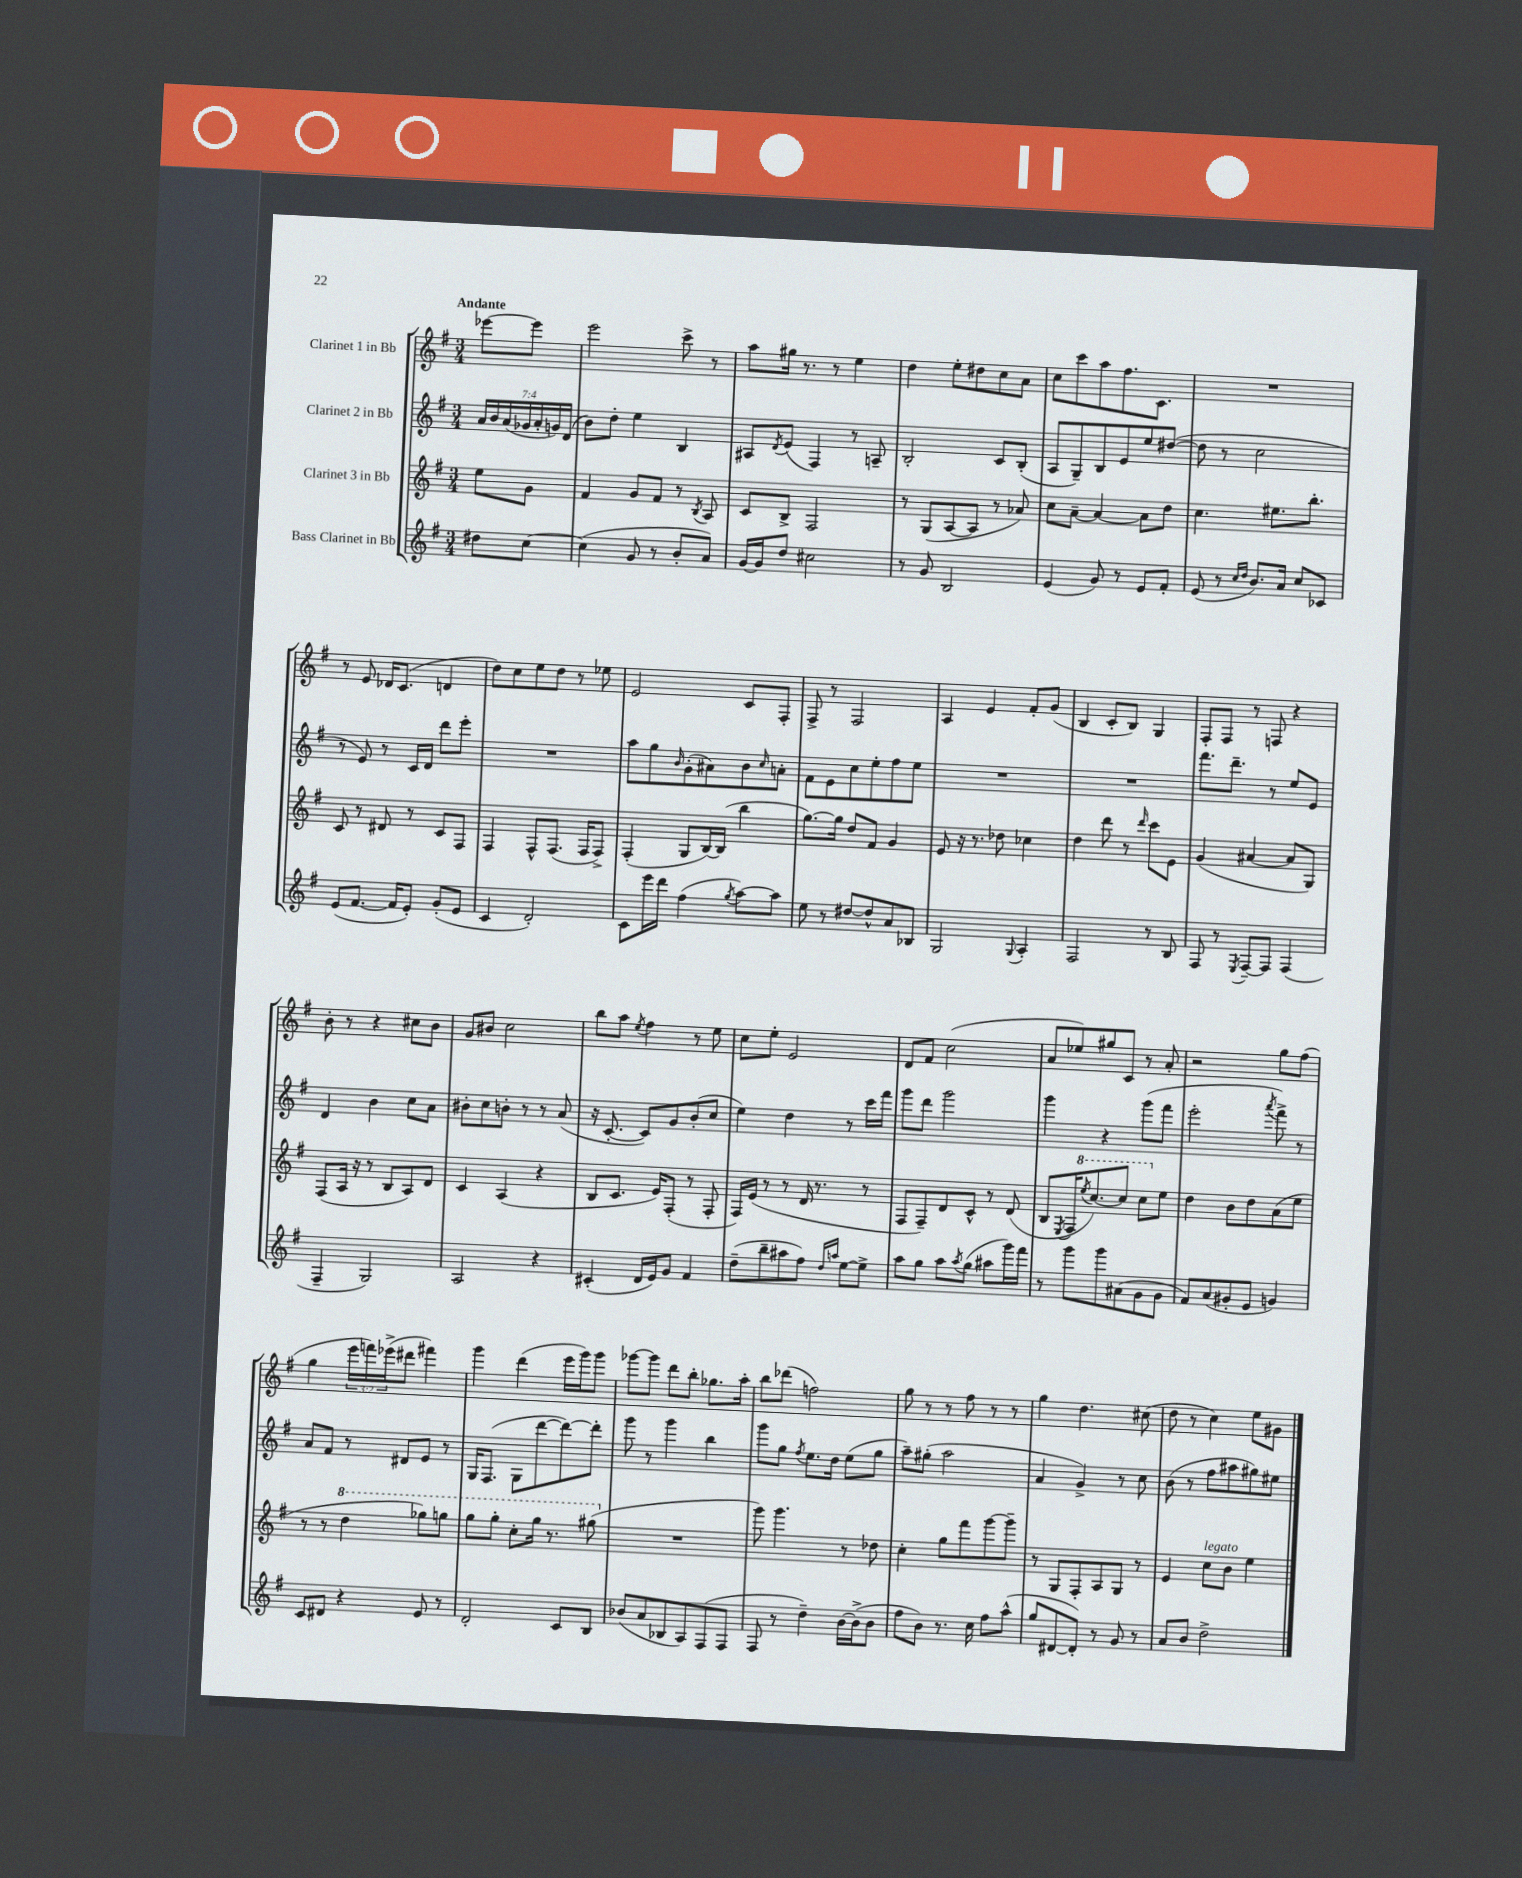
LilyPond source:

<<
\new StaffGroup <<
\new Staff = "s0" \with { instrumentName = "Clarinet 1 in Bb" } {
    \clef treble \key g \major \numericTimeSignature \time 3/4 \override Staff.TupletNumber.text = #tuplet-number::calc-fraction-text \partial 4 \tempo "Andante"
    ees'''8~ ees'''8 |
    e'''2 c'''8-> r8 |
    a''8 gis''16 r8. r8 e''4 |
    d''4 e''8-. dis''8 c''8 a'8 |
    c''8 c'''8 a''8 fis''8. c'8. |
    R2. |
    r8 e'8 des'16 c'8.( d'4 |
    d''8) c''8 e''8 d''8 r8 ees''8 |
    e'2 c'8 fis8-. |
    fis8-> r8 fis2 |
    a4 e'4 fis'8-. g'8( |
    b4 c'8-. b8) g4 |
    fis8-. fis8 r8 f8 r4 |
    b'8-. r8 r4 cis''8 b'8 |
    g'8 bis'8 c''2 |
    b''8 a''8 \acciaccatura { e''8 } fis''4 r8 e''8 |
    c''8 e''8-. e'2 |
    d'8 fis'8 c''2( |
    a'8 ees''8) gis''8 c'8 r8 a'8-. |
    r2 g''8 fis''8( |
    g''4 \tuplet 3/2 { e'''16 f'''16) ees'''16->( } dis'''8 fis'''4) |
    g'''4 d'''4( e'''16 g'''16) g'''8 |
    ges'''8~ ges'''8 d'''8 b''8-. ges''8. a''16-. |
    b''8 des'''8( f''2) |
    g''8 r8 r8 fis''8 r8 r8 |
    g''4 d''4. cis''8( |
    d''8 r8 c''4) e''8 gis'8 \bar "|." |
}
\new Staff = "s1" \with { instrumentName = "Clarinet 2 in Bb" } {
    \clef treble \key g \major \numericTimeSignature \time 3/4 \override Staff.TupletNumber.text = #tuplet-number::calc-fraction-text \partial 4
    \tuplet 7/4 { a'16 b'16 a'16( ges'16 a'16-. g'16) d'16( } |
    b'8) d''8-. e''4 b4 |
    ais8 \acciaccatura { d'8 } e'8( fis4) r8 a8-- |
    b2-. c'8 b8-.( |
    a8 g8--) b8 e'8 e''8 dis''8~( |
    dis''8 r8 c''2 |
    r8 e'8) r8 c'16 d'16 d'''8 e'''8-. |
    R2. |
    a''8 g''8 \grace { b'16 } g'8-.( ais'8) b'8 \grace { c''16 } a'8-. |
    fis'8 e'8 c''8 e''8-. fis''8 e''8 |
    R2. |
    R2. |
    fis'''8. d'''8.-- r8 e''8 e'8 |
    d'4 b'4 c''8 a'8 |
    bis'8-. c''8 b'8-. r8 r8 a'8( |
    r16 c'8.~-. c'8) g'8 b'8-.( c''8 |
    e''4) d''4 r8 c'''16 fis'''16 |
    g'''8 d'''8 g'''2 |
    g'''4 r4 g'''8( fis'''8 |
    e'''2-. \acciaccatura { a'''8 } fis'''8->) r8 |
    a'8 fis'8 r8 dis'8 e'8 r8 |
    g16 fis8.( g8 d'''8~ d'''8~) d'''8-. |
    g'''8 r8 g'''4 b''4 |
    g'''8 g''8 \acciaccatura { fis''8 } e''8. d''16 e''8( g''8 |
    a''8--) gis''8-.( a''2 |
    a'4 g'4->) r8 c''8 |
    b'8( r8 fis''8 ais''8 gis''8) eis''8 \bar "|." |
}
\new Staff = "s2" \with { instrumentName = "Clarinet 3 in Bb" } {
    \clef treble \key g \major \numericTimeSignature \time 3/4 \partial 4
    e''8 g'8 |
    fis'4 g'8 fis'8 r8 \acciaccatura { b8 } a8 |
    c'8 b8-> fis2 |
    r8 g8( a8~ a8 r8 aes'8) |
    c''8 a'8~-- a'4~ a'8 d''8 |
    c''4. eis''8. b''8.-. |
    c'8 r8 dis'8 r8 c'8 fis8 |
    fis4 fis8-^ fis8.( fis16 fis8->) |
    fis4-.( g8 b16~) b16( b''4 |
    g''8.~) g''16 d''8 fis'8 g'4 |
    e'8 r16 r8. des''8 ces''4 |
    d''4 d'''8 r8 \grace { d'''16 } c'''8 e'8 |
    g'4( ais'4~ ais'8 g8) |
    fis8( a16 r16 r8 b8 a8) d'8 |
    c'4 a4( r4 |
    b8 c'8. e'16) fis8-.( r8 fis8-. |
    fis16) e'16( r8 r8 d'16 r8. r8 |
    fis8 fis8--) d'8 c'8-^ r8 d'8( |
    b8 \acciaccatura { e8 } fis16 \ottava #1 \acciaccatura { e'''8 } c'''8.~) c'''8 c'''8 \ottava #0 e''8 |
    d''4 b'8 d''8 a'8( e''8 |
    r8 r8 \ottava #1 d'''4 ges'''8) g'''8 |
    g'''8 g'''8-. c'''8-. g'''16 r8. gis'''8( \ottava #0 |
    R2. |
    g'''8) g'''4. r8 des''8 |
    c''4-. g''8 fis'''8 g'''8~ g'''8-- |
    r8 g8 fis8-. a8 g8 r8 |
    e'4 c''8^\markup { \italic "legato" } b'8 e''4 \bar "|." |
}
\new Staff = "s3" \with { instrumentName = "Bass Clarinet in Bb" } {
    \clef treble \key g \major \numericTimeSignature \time 3/4 \partial 4
    dis''8 c''8~ |
    c''4( g'8 r8 b'8-. a'8) |
    g'16~ g'16 d''8 cis''2 |
    r8 g'8 b2 |
    e'4( g'8) r8 e'8 fis'8-. |
    e'8( r8 \grace { c''16 d''16 } b'8.) a'16 c''8 ces'8 |
    e'8( fis'8.~ fis'16 e'8-.) g'8-.( e'8 |
    c'4 d'2-.) |
    c'8 e'''16 d'''16 fis''4( \acciaccatura { g''8 } a''8~) a''8 |
    e''8 r8 dis''8~ dis''8-^ a'8 bes8 |
    g2 \appoggiatura { g8 } a4-. |
    fis2 r8 b8 |
    fis8 r8 \acciaccatura { e8 } fis8~-- fis8 fis4( |
    fis4-- g2) |
    a2 r4 |
    cis'4-.( d'16 e'16) g'8 fis'4 |
    d''8--( b''8-- ais''8 fis''8) \grace { d''16 a''16 } e''8~ e''8-> |
    a''8 g''8 a''8 \acciaccatura { a''8 } g''8( ais''8 g'''16) fis'''16 |
    r8 g'''8 g'''8 ais'8( g'8 g'8 |
    fis'8) a'8( gis'8-. e'8 g'4) |
    c'8 dis'8 r4 e'8 r8 |
    d'2-. c'8 b8 |
    bes'8( a'8 bes8 a8) fis8( fis8 |
    fis8 r8 d''4--) b'16~ b'16->( b'8 |
    fis''8 b'8) r8. c''16 fis''8 a''8-^( |
    g''8 dis'8~ dis'8-.) r8 g'8 r8 |
    a'8 b'8 d''2-> \bar "|." |
}
>>
>>
\layout { \context { \Score \remove "Bar_number_engraver" } }
